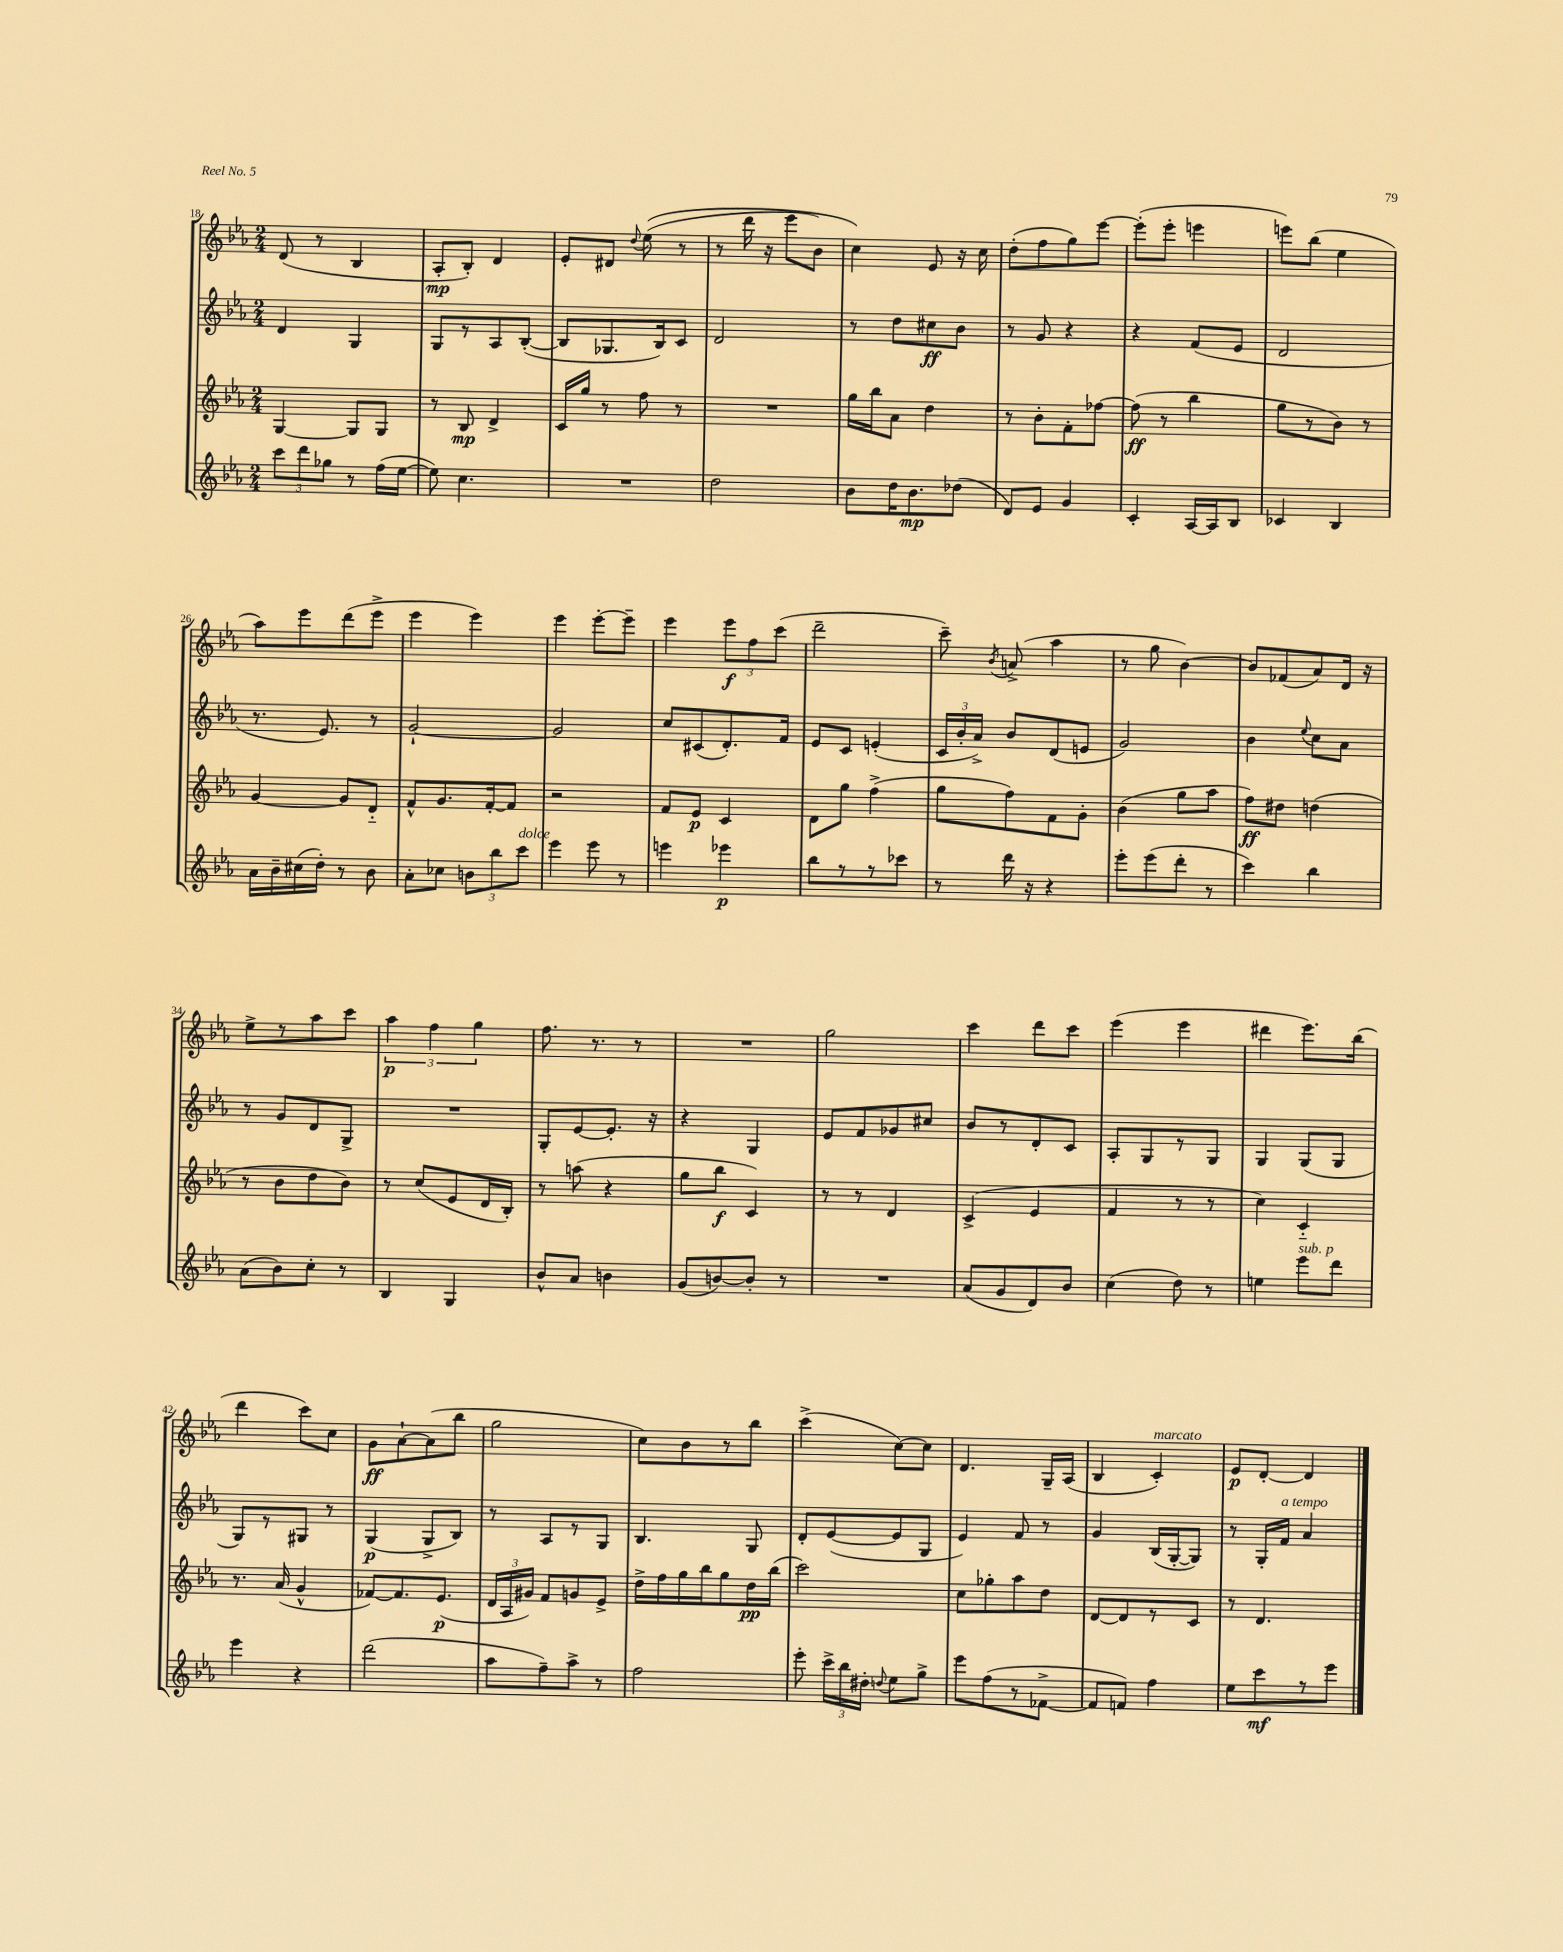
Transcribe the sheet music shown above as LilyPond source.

<<
\new StaffGroup <<
\new Staff = "s0" {
    \clef treble \key ees \major \numericTimeSignature \time 2/4
    \autoBeamOff d'8( r8 bes4 |
    aes8[-.\mp bes8]-.) d'4 |
    ees'8[-. dis'8] \appoggiatura { d''8 } ees''8(\( r8 |
    r8 d'''16 r16 ees'''8[ bes'8]) |
    c''4\) ees'8 r16 c''16 |
    d''8[-.( f''8 g''8) ees'''8]~ |
    ees'''8[-.( ees'''8]-. e'''4 |
    e'''8[) bes''8]( ees''4 |
    aes''8[) ees'''8 d'''8( ees'''8]-> |
    ees'''4 ees'''4) |
    ees'''4 ees'''8[~-. ees'''8]-- |
    ees'''4 \tuplet 3/2 { ees'''8[\f f''8 c'''8]( } |
    d'''2-- |
    c'''8--) \acciaccatura { bes'8 } a'8->( aes''4 |
    r8 g''8 bes'4~) |
    bes'8[ fes'8( aes'8) d'16] r16 |
    ees''8[-> r8 aes''8 c'''8] |
    \tuplet 3/2 { aes''4\p f''4 g''4 } |
    f''8. r8. r8 |
    R2 |
    g''2 |
    c'''4 d'''8[ c'''8] |
    ees'''4( ees'''4 |
    dis'''4 ees'''8.[) bes''16]( |
    d'''4 c'''8[) c''8] |
    g'8[\ff aes'8~-! aes'8( bes''8] |
    g''2 |
    c''8[) bes'8 r8 bes''8] |
    c'''4->( c''8[~) c''8] |
    d'4. g16[-- aes16]( |
    bes4 c'4-.^\markup { \italic "marcato" }) |
    ees'8[\p d'8]~-. d'4 \bar "|." |
}
\new Staff = "s1" {
    \clef treble \key ees \major \numericTimeSignature \time 2/4
    \autoBeamOff d'4 g4 |
    g8[ r8 aes8 bes8]~-.( |
    bes8[ ges8. bes16) c'8] |
    d'2 |
    r8 d''8[ cis''8\ff bes'8] |
    r8 g'8 r4 |
    r4 f'8[( ees'8] |
    d'2 |
    r8. ees'8.) r8 |
    g'2~-! |
    g'2 |
    c''8[ cis'8( d'8.-.) f'16] |
    ees'8[ c'8] e'4-.( |
    \tuplet 3/2 { c'16[ bes'16-. aes'16]->) } bes'8[ d'8( e'8] |
    g'2) |
    bes'4 \appoggiatura { ees''8 } c''8[ aes'8] |
    r8 g'8[ d'8 g8]-> |
    R2 |
    g8[-. ees'8~ ees'8.]-. r16 |
    r4 g4 |
    ees'8[ f'8 ges'8 cis''8] |
    bes'8[ r8 d'8-. c'8] |
    aes8[-. g8 r8 g8] |
    g4 g8[( g8] |
    g8[) r8 gis8] r8 |
    g4\p( g8[-> bes8]) |
    r8 aes8[ r8 g8] |
    bes4. g8 |
    d'8[-. ees'8~( ees'8 g8] |
    ees'4) f'8 r8 |
    g'4 bes16[( g16~-. g8]) |
    r8 g16[-. f'16]^\markup { \italic "a tempo" } aes'4 \bar "|." |
}
\new Staff = "s2" {
    \clef treble \key ees \major \numericTimeSignature \time 2/4
    \autoBeamOff g4~ g8[ g8] |
    r8 bes8\mp d'4-> |
    c'16[ g''16] r8 f''8 r8 |
    R2 |
    g''16[ bes''16 aes'8] d''4 |
    r8 bes'8[-. f'8-. fes''8]~ |
    fes''8\ff( r8 bes''4 |
    g''8[ r8 bes'8]) r8 |
    g'4~ g'8[ d'8]-_ |
    f'8[-^ g'8. f'16~-. f'8] |
    r2 |
    f'8[ ees'8]\p c'4 |
    d'8[ g''8] f''4->( |
    g''8[ f''8) f'8 g'8]-. |
    bes'4( g''8[ aes''8] |
    f''8[\ff) dis''8] d''4( |
    r8 bes'8[ d''8 bes'8]) |
    r8 c''8[( ees'8 d'16 bes16]-.) |
    r8 a''8( r4 |
    g''8[ bes''8]\f c'4) |
    r8 r8 d'4 |
    c'4->( ees'4 |
    f'4 r8 r8 |
    c''4) c'4-_ |
    r8. aes'16( g'4-^ |
    fes'8[~) fes'8. ees'8.]\p( |
    \tuplet 3/2 { d'16[ aes16 gis'16]) } f'8[ g'8 ees'8]-> |
    d''16[-> f''16 g''16 bes''16 g''8 d''16\pp bes''16]( |
    c'''2) |
    c''8[ ges''8-. aes''8 d''8] |
    d'8[~ d'8 r8 c'8] |
    r8 d'4. \bar "|." |
}
\new Staff = "s3" {
    \clef treble \key ees \major \numericTimeSignature \time 2/4
    \autoBeamOff \tuplet 3/2 { c'''8[ d'''8 ges''8] } r8 f''16[( ees''16]~ |
    ees''8) c''4. |
    R2 |
    d''2 |
    bes'8[ d''16 bes'8.\mp des''8]( |
    d'8[) ees'8] g'4 |
    c'4-. aes16[~ aes16 bes8] |
    ces'4 bes4 |
    aes'16[ bes'16-- cis''16( d''16]-.) r8 bes'8 |
    aes'8[-. ces''8] \tuplet 3/2 { b'8[ bes''8 c'''8]^\markup { \italic "dolce" } } |
    ees'''4 ees'''8 r8 |
    e'''4 ees'''4\p |
    bes''8[ r8 r8 ces'''8] |
    r8 d'''16 r16 r4 |
    ees'''8[-. ees'''8( d'''8]-. r8 |
    c'''4) bes''4 |
    aes'8[( bes'8) c''8]-. r8 |
    bes4 g4 |
    bes'8[-^ aes'8] b'4 |
    g'8[( b'8~) b'8]-. r8 |
    R2 |
    aes'8[( g'8 d'8) bes'8] |
    c''4( d''8) r8 |
    e''4 ees'''8[^\markup { \italic "sub. p" } d'''8] |
    ees'''4 r4 |
    d'''2( |
    aes''8[ f''8--) aes''8]-> r8 |
    f''2 |
    ees'''8-. \tuplet 3/2 { c'''16[-> bes''16 dis''16]-. } \appoggiatura { d''8 } ees''8[ g''8]-> |
    ees'''8[ f''8( r8 fes'8]~-> |
    fes'8[ f'8]) f''4 |
    ees''8[ c'''8\mf r8 ees'''8] \bar "|." |
}
>>
>>
\layout { \context { \Score currentBarNumber = #18 } }
